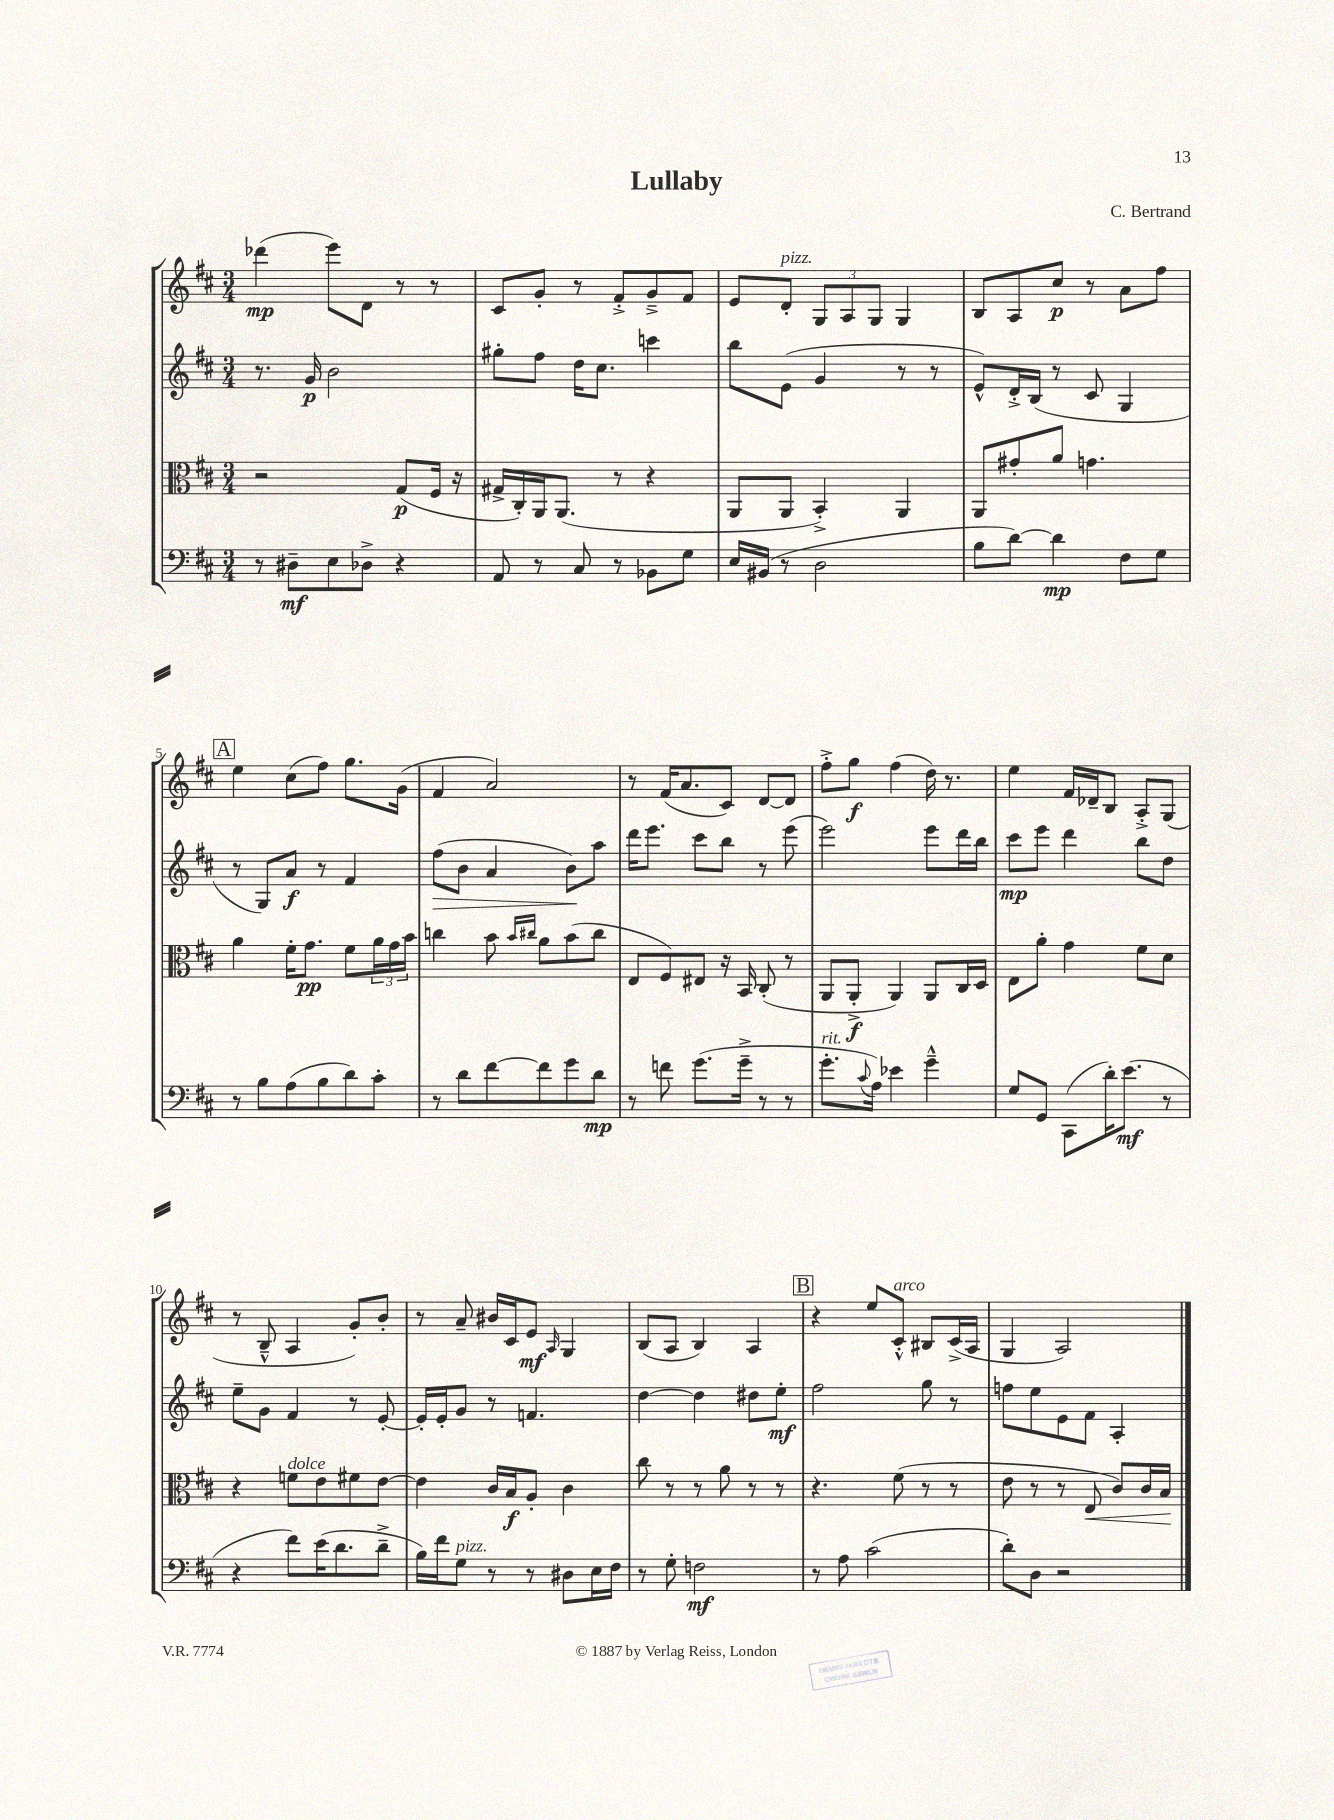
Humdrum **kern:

**kern	**kern	**kern	**kern
*staff4	*staff3	*staff2	*staff1
*clefF4	*clefC3	*clefG2	*clefG2
*k[f#c#]	*k[f#c#]	*k[f#c#]	*k[f#c#]
*M3/4	*M3/4	*M3/4	*M3/4
8r	2r	8.r	(4ddd-
8D#~	.	.	.
.	.	16g	.
8E	.	2b	8eee)
8D-^	.	.	8d
4r	(8G	.	8r
.	16F#	.	8r
.	16r	.	.
=	=	=	=
8AA	16G#^	8gg#'	8c#
.	16C#')	.	.
8r	16AA	8ff#	8g'
.	(8.AA	.	.
8C#	.	16dd	8r
.	.	8.cc#	.
8r	8r	.	8f#'^
8BB-	4r	4ccc	8g~^
8G	.	.	8f#
=	=	=	=
16E	8AA	8bb	8e
(16BB#	.	.	.
8r	8AA	(8e	8d'
2D	4BB'^)	4g	12G
.	.	.	12A
.	.	.	12G
.	4AA	8r	4G
.	.	8r	.
=	=	=	=
8B	8AA	8e^^)	8B
[8d)	8g#'	16d'^	8A
.	.	(16B	.
4d]	8a	8r	8cc#
.	4.g	8c#	8r
8F#	.	4G	8a
8G	.	.	8ff#
=	=	=	=
8r	4a	8r	4ee
8B	.	8G)	.
(8A	16f#'	8a	(8cc#
.	8.g	.	.
8B	.	8r	8ff#)
8d)	8f#	4f#	8.gg
8c#'	24a	.	.
.	24g	.	.
.	.	.	(16g
.	24b	.	.
=	=	=	=
8r	4cc	(8ff#	4f#
8d	.	8b	.
[8f#	8b	4a	2a)
.	16qqb	.	.
.	16qqcc#	.	.
8f#]	8a	.	.
8g	(8b	8b)	.
8d	8cc#	8aa	.
=	=	=	=
8r	8E	16ddd	8r
.	.	8.eee	.
8f	8F#)	.	(16f#
.	.	.	8.a
(8.g	8E#	8ccc#	.
.	16r	8bb	8c#)
16g~^	16BB	.	.
8r	(8C#'	8r	[8d
8r	8r	(8eee	8d]
=	=	=	=
8.g'	8AA	2eee)	8ff#'^
.	8AA'^	.	8gg
8qqc#	.	.	.
16A)	.	.	.
4e-	4AA)	.	(4ff#
4g~^^	8AA	8eee	16dd)
.	.	.	8.r
.	16C#	16ddd	.
.	16D	16bb	.
=	=	=	=
8G	8E	8ccc#	4ee
8GG	8a'	8eee	.
(8CC#	4g	4ddd	16f#
.	.	.	16d-~
16d')	.	.	8B
(8.e	.	.	.
.	8f#	8bb	8A'^
8r	8d	8dd	(8G
=	=	=	=
4r	4r	8ee~	8r
.	.	8g	8B~^^
8f#)	8f	4f#	4A
(16e	8e	.	.
8.d	.	.	.
.	8f#	8r	8g')
8d~^	[8e	[8e'	8b'
=	=	=	=
16B)	4e]	16e']	8r
16f#	.	16e'	.
8G	.	8g	8a~
8r	16c#	8r	16b#
.	16B	.	16c#
8r	8A'	4.f	8e
.	.	.	16qqA
8D#	4c#	.	4G
16E	.	.	.
16F#	.	.	.
=	=	=	=
8r	8cc#	[4dd	(8B
8G'	8r	.	8A
2F	8r	4dd]	4B)
.	8a	.	.
.	8r	8dd#	4A
.	8r	8ee'	.
=	=	=	=
8r	4.r	2ff#	4r
8A	.	.	.
(2c#	.	.	8ee
.	(8f#	.	8c#'^^
.	8r	8gg	8B#
.	8r	8r	(16c#^
.	.	.	16A
=	=	=	=
8d')	8e	8ff	4G
8D	8r	8ee	.
2r	8r	8e	2A)
.	8E	8f#	.
.	8c#)	4A'	.
.	16c#	.	.
.	16B	.	.
==	==	==	==
*-	*-	*-	*-
